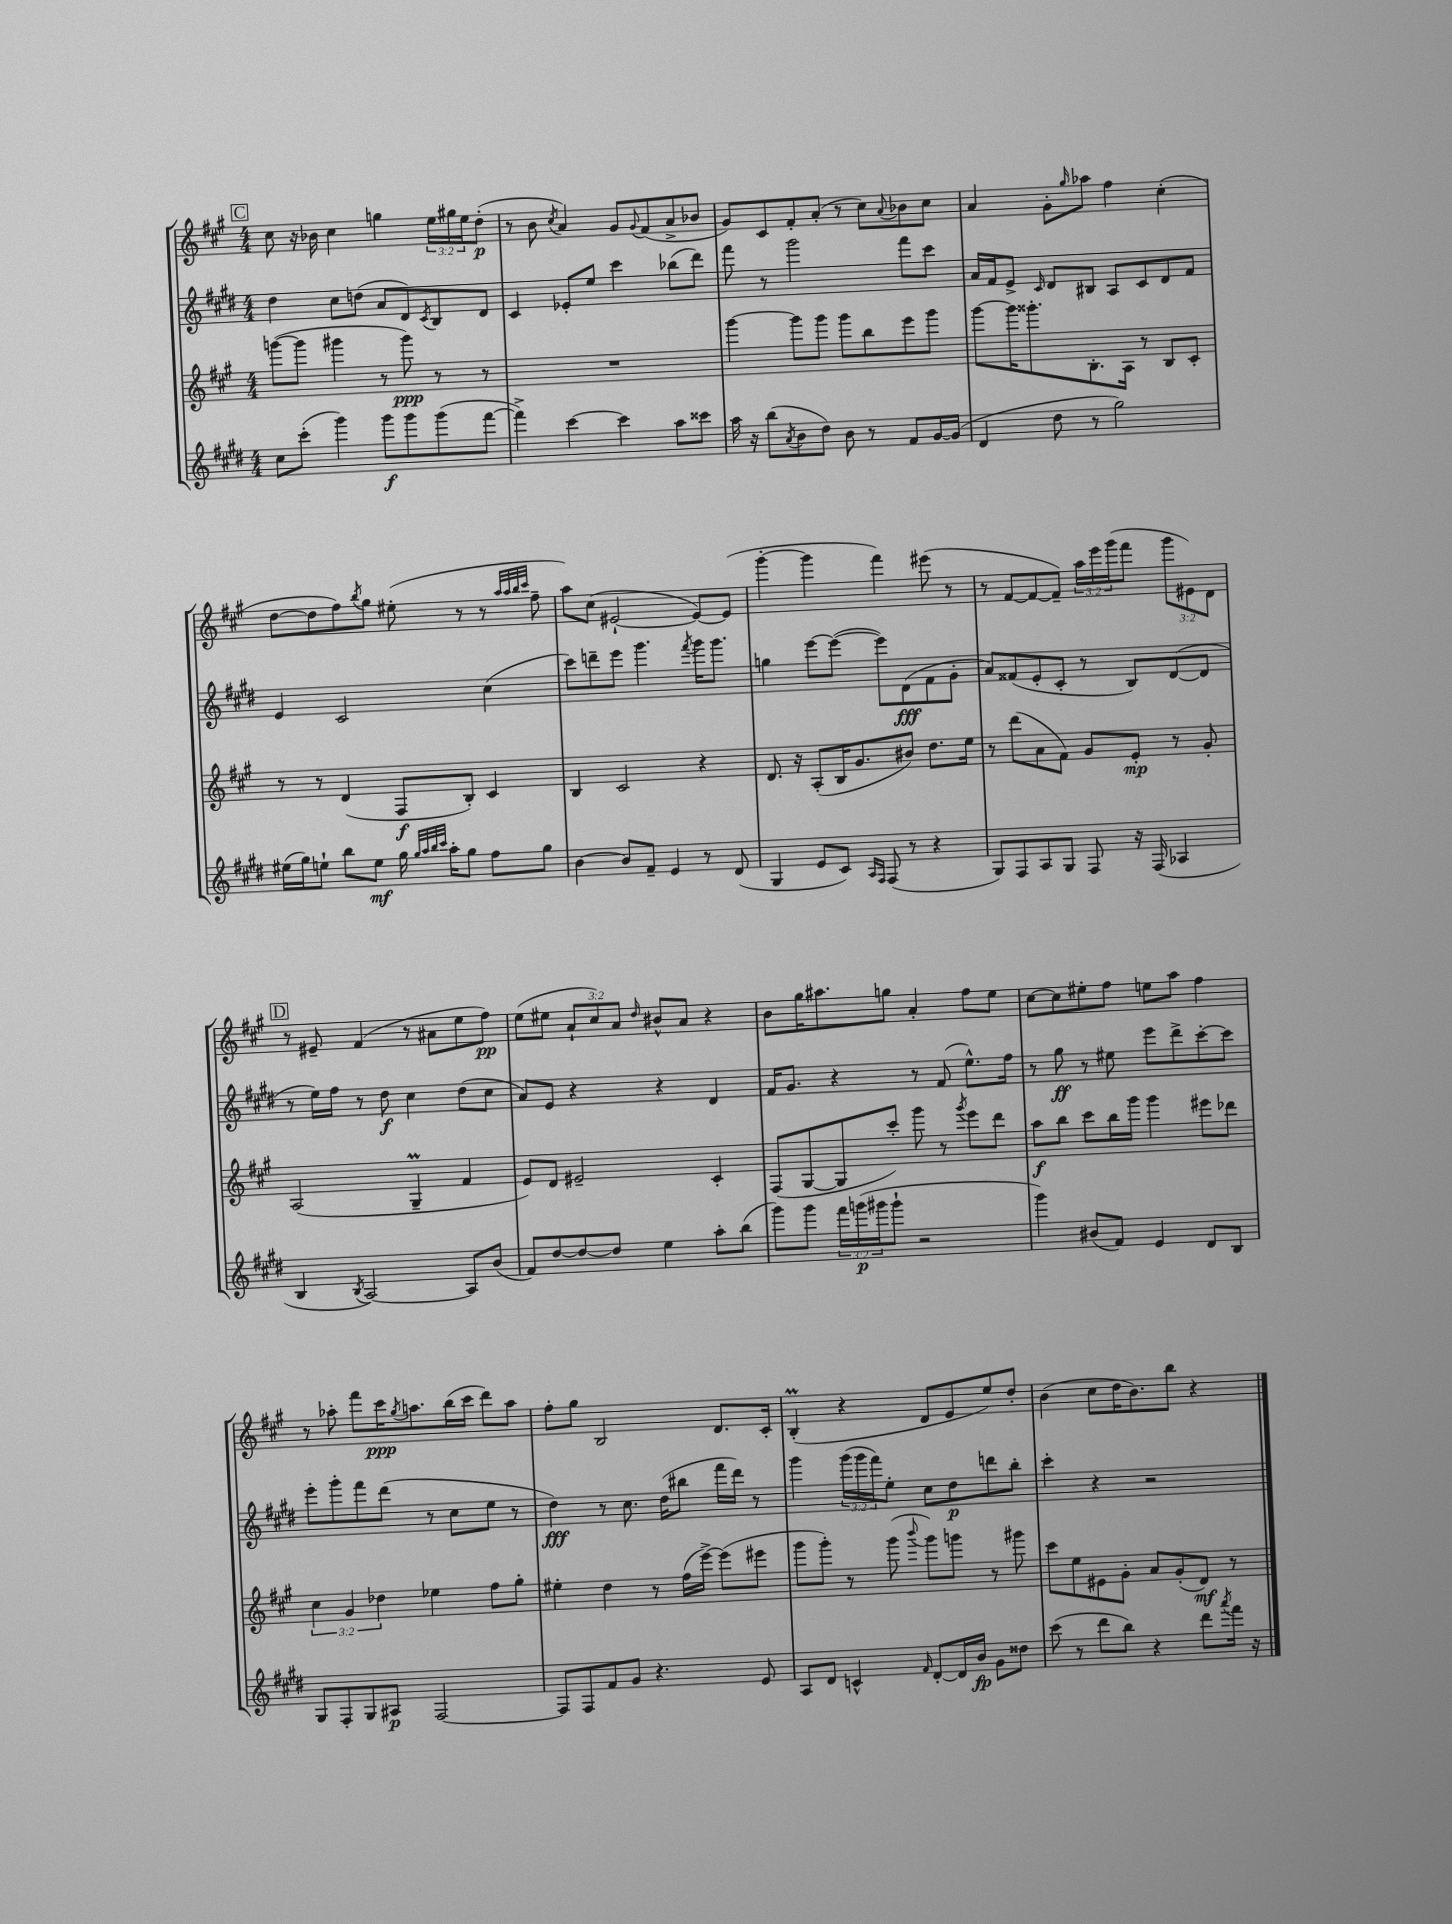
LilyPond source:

<<
\new StaffGroup <<
\new Staff = "s0" {
    \clef treble \key a \major \numericTimeSignature \time 4/4 \override Staff.TupletNumber.text = #tuplet-number::calc-fraction-text
    \mark \markup { \box "C" } cis''8 r16 bes'16 cis''4 g''4 \tuplet 3/2 { e''16 gis''16 e''16 } d''8-.\p( |
    r8 b'8 \acciaccatura { cis''8 } a'4) gis'8 \appoggiatura { gis'8 } fis'8( a'8-> bes'8 |
    gis'8) cis'8 fis'8-. a'8-.( r8 cis''8) \appoggiatura { a'8 } bes'8 cis''8 |
    a'4 gis'8-. \grace { gis''16 } aes''8 fis''4 cis''4-.( |
    d''8~ d''8 fis''8) \acciaccatura { b''8 } gis''8 eis''8-.( r8 r8 \grace { a''32 a''32 b''32 cis'''32 } fis''8-- |
    a''8) cis''8( eis'2~-! eis'8~) eis'8( |
    gis'''4~-. gis'''4 fis'''4) eis'''8( r8 |
    r8 fis'8~ fis'8~ fis'8--) \tuplet 3/2 { a''16 e'''16 gis'''16( } fis'''8 \tuplet 3/2 { gis'''8 eis'8) d'8 } |
    \mark \markup { \box "D" } r8 eis'8-- fis'4( r8 ais'8 e''8 fis''8\pp) |
    e''8( eis''8 \tuplet 3/2 { a'8-! cis''8) a'8 } \grace { d''16 } bis'8-^ a'8 r4 |
    b'8 gis''16 ais''8. g''8 a'4-. fis''8 e''8 |
    cis''8~ cis''8 eis''8-. fis''8 e''8 a''8 fis''4 |
    r8 aes''8-. fis'''8 cis'''16\ppp \acciaccatura { gis''8 } a''8. b''16( cis'''16 d'''8) a''8 |
    fis''8-. gis''8 b2 d'8. cis'16-. |
    b4-.\prall( r4 d'8 e'8 e''8) d''8-. |
    b'4( cis''8 d''16 b'8.) b''8 r4 \bar "|." |
}
\new Staff = "s1" {
    \clef treble \key e \major \numericTimeSignature \time 4/4 \override Staff.TupletNumber.text = #tuplet-number::calc-fraction-text
    \mark \markup { \box "C" } dis''4 cis''8 d''8( a'8 dis'8) \acciaccatura { cis'8 } b8 dis'8 |
    cis'4 ees'8-. e''8 cis'''4 bes''8( dis'''8) |
    fis'''8 r8 gis'''2 fis'''8 cis'''8 |
    a'16 fis'16 e'8-> \grace { cis'16 } dis'8 bis8 a8 cis'8 dis'8 fis'8 |
    e'4 cis'2 cis''4( |
    cis'''8) d'''8-- e'''8 gis'''4. \acciaccatura { fis'''8 } gis'''16 gis'''8. |
    g''4 e'''8~ e'''8~( e'''8) dis'8\fff( fis'8 gis'8-. |
    a'8) fisis'8( e'8-. cis'8-. r8 b8) dis'8~( dis'8 |
    \mark \markup { \box "D" } r8 e''16) fis''16 r8 dis''8\f cis''4 dis''8( cis''8 |
    a'8) e'8 r4 r4 dis'4 |
    fis'16 gis'8. r4 r8 fis'8( e''8.-^) fis''16 |
    r8 gis''8\ff r8 eis''8 e'''8 dis'''8-> cis'''8~-. cis'''8 |
    e'''8-. gis'''8-. fis'''8 dis'''8( r8 cis''8 e''8 r8 |
    dis''4\fff) r8 cis''8. dis''16( bis''8 fis'''16 dis'''16) r8 |
    gis'''4 \tuplet 3/2 { gis'''16( gis'''16 fis'''16) } e''8-. cis''8 dis''8\p d'''8 b''8-. |
    cis'''4-. r4 r2 \bar "|." |
}
\new Staff = "s2" {
    \clef treble \key a \major \numericTimeSignature \time 4/4 \override Staff.TupletNumber.text = #tuplet-number::calc-fraction-text
    \mark \markup { \box "C" } g'''8~( g'''8 gis'''4 r8 gis'''8\ppp) r8 r8 |
    R1 |
    gis'''4~ gis'''8 gis'''8 gis'''8 b''8 e'''8 gis'''8 |
    gis'''8~ gis'''16 gisis'''8.-. b8.-. a16 r8 b8 cis'8-. |
    r8 r8 d'4( fis8\f b8-.) cis'4 |
    b4 cis'2 r4 |
    d'8. r16 a8-.( b16 gis'8. bis'8) d''8. e''16 |
    r8 d'''8( a'8 fis'8) gis'8 e'8-.\mp r8 gis'8-. |
    \mark \markup { \box "D" } a2( gis4--\prall fis'4 |
    e'8) d'8 eis'2-- cis'4-. |
    fis8( gis8~ gis8 cis'''8-.) gis'''8 r8 \acciaccatura { gis'''8 } e'''8 d'''8 |
    a''8\f b''8 cis'''8 b''16 gis'''16 gis'''4 eis'''8 des'''8 |
    \tuplet 3/2 { cis''4 gis'4 des''4 } ees''4 fis''8 gis''8-. |
    eis''4-. d''4 r8 fis''16( e'''16~->) e'''8( eis'''8 |
    gis'''8 gis'''8-.) r8 gis'''8( \appoggiatura { b'''8 } gis'''8) g'''8 r8 gis'''8 |
    cis'''8 e''8 eis'8 gis'8-. a'8 gis'8-.( d'8\mf) r8 \bar "|." |
}
\new Staff = "s3" {
    \clef treble \key e \major \numericTimeSignature \time 4/4 \override Staff.TupletNumber.text = #tuplet-number::calc-fraction-text
    \mark \markup { \box "C" } cis''8 cis'''8-.( gis'''4) gis'''8\f gis'''8 gis'''8( fis'''8~ |
    fis'''4->) cis'''4~ cis'''4 a''8 cisis'''8 |
    a''16 r16 b''8( \acciaccatura { a'8 } b'8 dis''8) b'8 r8 fis'8 gis'16~ gis'16( |
    dis'4 dis''8 r8 gis''2) |
    eis''16( gis''16) e''8-! b''8 e''8\mf gis''16 \grace { gis''32 a''32 b''32 cis'''32 } a''16-. gis''8 fis''8 gis''8 |
    b'4~ b'8 fis'8-- e'4 r8 dis'8( |
    gis4 e'8 cis'8) \grace { a16 fis16 } fis8( r8 r4 |
    gis8) fis8 a8 gis8 fis8 r16 fis16( aes4 |
    \mark \markup { \box "D" } b4 \acciaccatura { b8 } a2~) a8 b'8( |
    fis'8) dis''8~ dis''8~ dis''8 e''4 a''8-. b''8( |
    gis'''8) gis'''8 \tuplet 3/2 { fis'''16 g'''16\p( gis'''16 } gis'''8-! r2 |
    gis'''4) bis'8( fis'8) e'4 dis'8 b8 |
    gis8 fis8-. gis8 ais8\p fis2~ |
    fis8 fis8 fis'8 gis'8 r4. e'8 |
    a8 dis'8 c'4-^ \grace { fis'16 } dis'8~-. dis'16 b'16\fp gis'8 disis''8 |
    cis'''8( r8 dis'''8 b''8) r4 dis'''8 \acciaccatura { a'''8 } fis'''16 r16 \bar "|." |
}
>>
>>
\layout { \context { \Score \remove "Bar_number_engraver" } }
